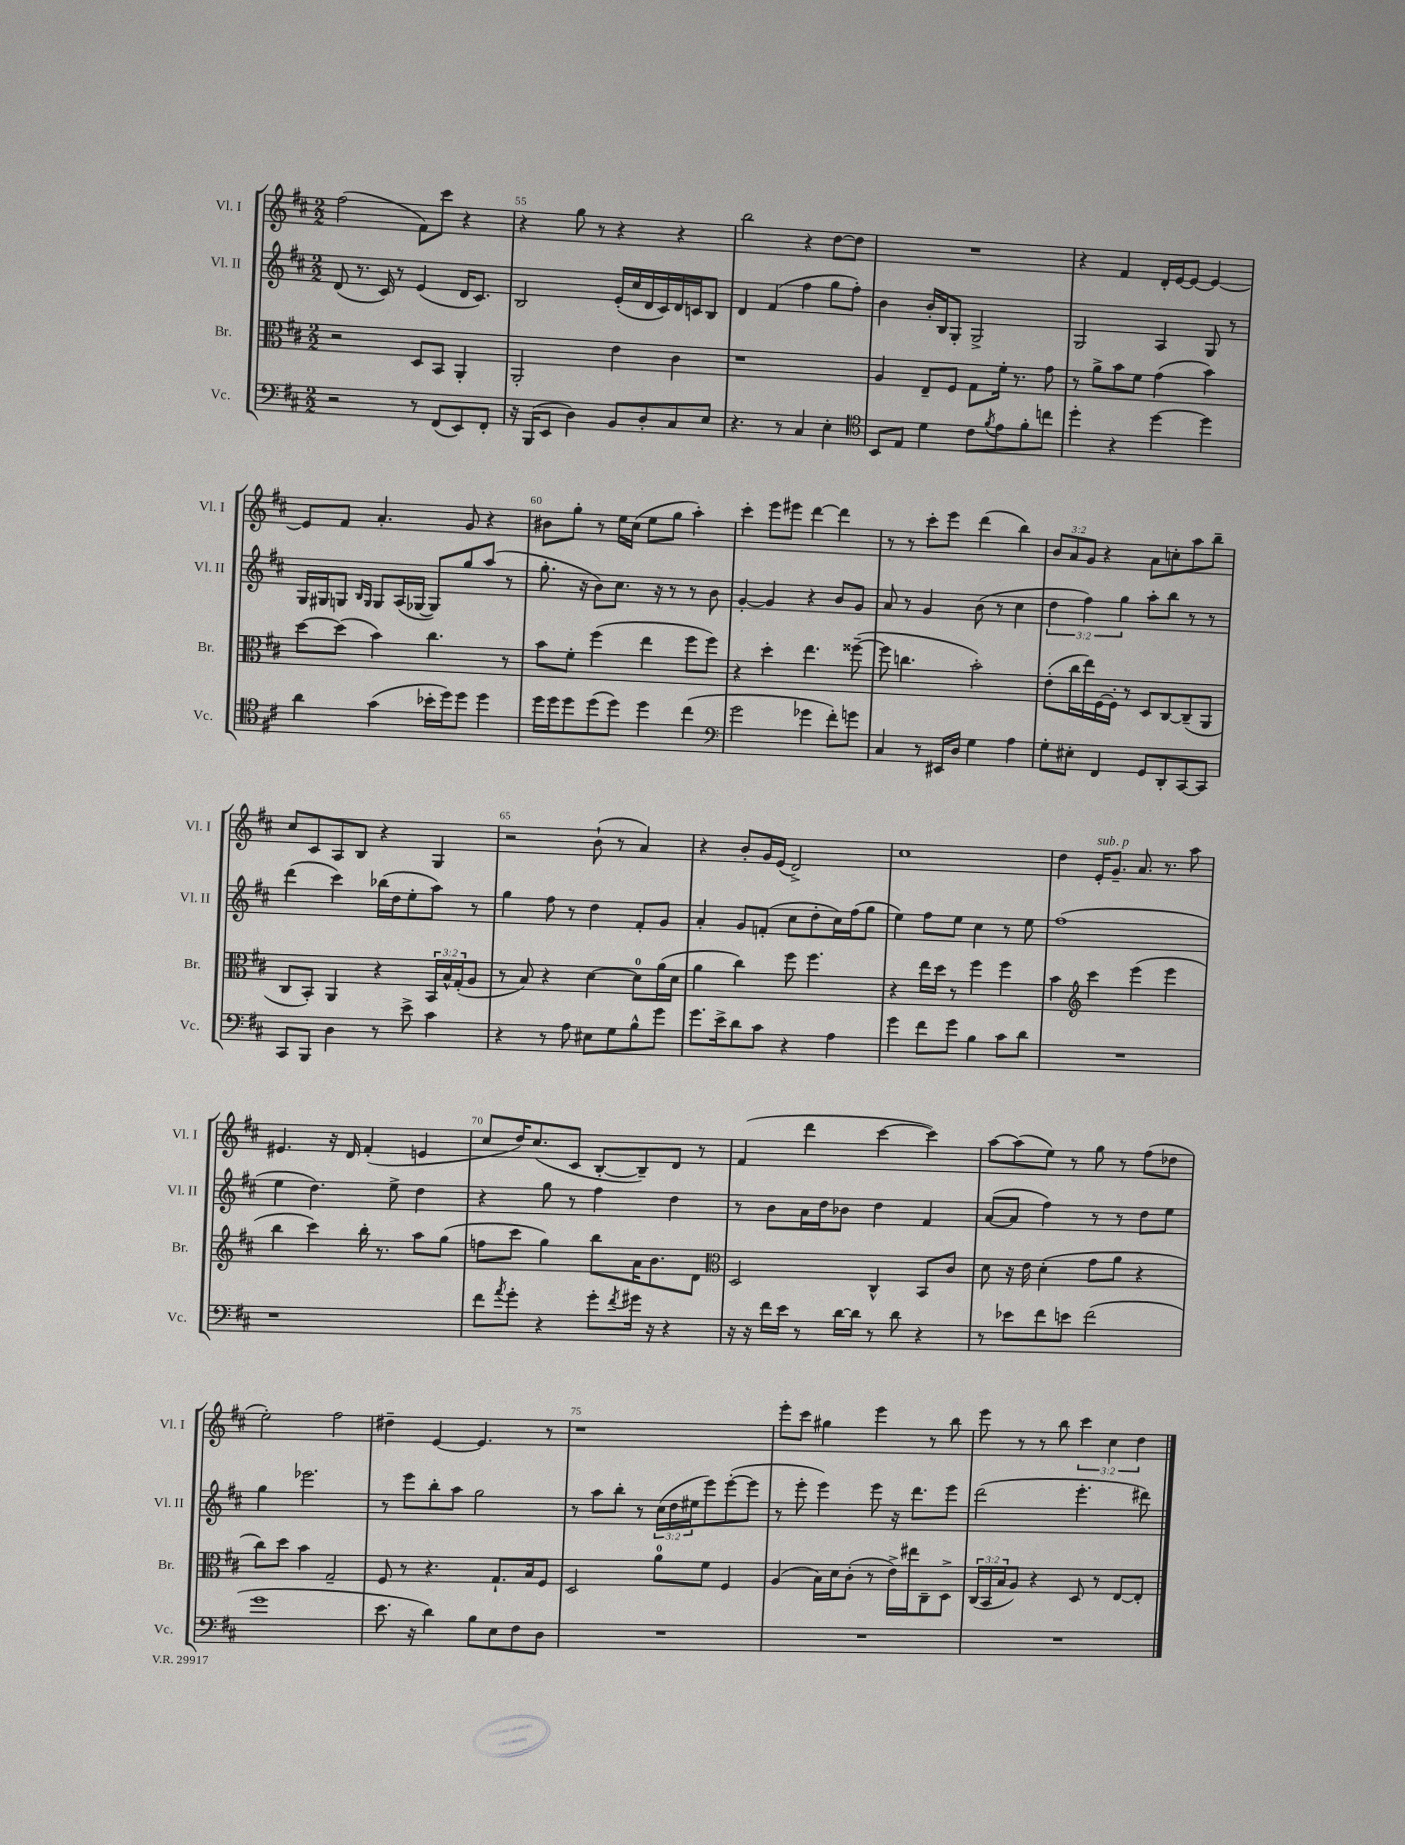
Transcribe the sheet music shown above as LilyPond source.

<<
\new StaffGroup <<
\new Staff = "s0" \with { instrumentName = "Vl. I" shortInstrumentName = "Vl. I" } {
    \clef treble \key d \major \numericTimeSignature \time 2/2 \override Staff.TupletNumber.text = #tuplet-number::calc-fraction-text
    fis''2( fis'8) cis'''8 r4 |
    r4 g''8 r8 r4 r4 |
    b''2 r4 d''8~ d''8 |
    R1 |
    r4 fis'4 d'16-. e'16~ e'8~ e'4~ |
    e'8 fis'8 a'4.-. g'8 r4 |
    bis'8 g''8-. r8 e''16 cis''16( e''8 g''8 a''4-.) |
    cis'''4-. e'''8 eis'''8 d'''4~ d'''4 |
    r8 r8 cis'''8-. e'''8 d'''4( b''4) |
    \tuplet 3/2 { b'8 a'8 g'8 } r4 a'8 c''8-. a''8 b''8-- |
    cis''8 cis'8 a8 b8 r4 g4 |
    r2 b'8-!( r8 a'4) |
    r4 b'8-. g'16 e'16( d'2->) |
    cis''1 |
    d''4 e'16-.^\markup { \italic "sub. p" } g'8.-- a'8. r8. a''8 |
    eis'4. r16 d'16 fis'4-.( e'4 |
    cis''8 d''16) cis''8.( cis'8 b8~-. b8--) d'8 r8 |
    fis'4( d'''4 cis'''4~ cis'''4) |
    a''8~ a''8( e''8) r8 g''8 r8 fis''8( des''8 |
    e''2-.) fis''2 |
    dis''4-- e'4~ e'4. r8 |
    r1 |
    e'''8-. cis'''8 gis''4 e'''4 r8 b''8 |
    e'''8 r8 r8 b''8 \tuplet 3/2 { cis'''4 cis''4 d''4 } \bar "|." |
}
\new Staff = "s1" \with { instrumentName = "Vl. II" shortInstrumentName = "Vl. II" } {
    \clef treble \key d \major \numericTimeSignature \time 2/2 \override Staff.TupletNumber.text = #tuplet-number::calc-fraction-text
    d'8( r8. cis'16) r8 e'4( d'16 cis'8.) |
    b2 e'16-.( cis''16 d'16 cis'16) d'16 c'16 b8 |
    d'4 fis'4( fis''4 g''8 fis''8-.) |
    b'4 b'16-. b16 g8-. g2-> |
    g2 a4 g8 r8 |
    g16 gis16 g8 \grace { b16 g16 } g8 a16( ges16~ ges8) g''8 a''8( r8 |
    g''8.-. r16 b'8) cis''8. r16 r8 r8 b'8 |
    g'4~-. g'4 r4 b'8 g'8 |
    a'8 r8 g'4 b'8( r8 cis''4 |
    \tuplet 3/2 { d''4 fis''4) g''4 } a''8-. b''8 r8 r8 |
    d'''4( cis'''4) bes''16( d''16 e''8-. a''8) r8 |
    g''4 fis''8 r8 d''4 fis'8-. g'8 |
    a'4-. g'8 f'8-.( cis''8 d''8-. cis''16) fis''16( g''8 |
    e''4) fis''8 e''8 cis''4 r8 e''8 |
    fis''1( |
    e''4 d''4.) e''8-> d''4 |
    r4 g''8 r8 fis''4 d''4 |
    r8 b'8 a'16 d''16 bes'8 d''4 fis'4 |
    a'8~( a'8 fis''4) r8 r8 d''8 e''8 |
    g''4 ees'''2. |
    r8 e'''8 b''8-. a''8 g''2 |
    r8 a''8 b''8-. r8 \tuplet 3/2 { cis''16( d''16 eis''16 } e'''8) e'''8~-.( e'''8 |
    r8 e'''8-. e'''4) e'''8 r16 d'''8. e'''8 |
    d'''2( e'''4.-. dis'''8) \bar "|." |
}
\new Staff = "s2" \with { instrumentName = "Br." shortInstrumentName = "Br." } {
    \clef alto \key d \major \numericTimeSignature \time 2/2 \override Staff.TupletNumber.text = #tuplet-number::calc-fraction-text
    r2 d8 b,8 a,4-. |
    a,2-. e'4 cis'4 |
    r1 |
    a4 e8-- fis8 g8 fis'16-. r8. g'8 |
    r8 a'8-> b'8 fis'8 g'4( b'4) |
    d''8~ d''8( b'4) cis''4. r8 |
    b'8 fis'8-. fis''4( e''4 fis''8 fis''8) |
    r4 d''4-. e''4. fisis''8~--( |
    fisis''8 c''4. b'2-.) |
    e'8-.( cis''16 e''16) fis16~ fis16-. r8 d8 cis8~ cis8--( a,8 |
    cis8 b,8-.) a,4 r4 \tuplet 3/2 { b,16 b16-^ g16-.( } a8 |
    r8 b8) r4 d'4~ d'8-0 a'16( d'16 |
    a'4 cis''4) fis''8 fis''4. |
    r4 e''16 d''16 r8 fis''4 fis''4 |
    b'4 \clef treble cis'''4 e'''4( e'''4 |
    b''4 cis'''4) b''16-. r8. a''8 g''8( |
    f''8 cis'''8 g''4) b''8 a'16 b'8. d'8 |
    \clef alto d2 cis4-^ b,8 cis'8 |
    d'8 r16 e'16 d'4-.( g'8 a'8 r4 |
    cis''8) d''8 b'4 g2-- |
    fis8 r8 r4. g8.-! b16 fis8 |
    d2 a'8-0 fis'8 fis4 |
    a4( b16) d'16 cis'8-.( r8 e'16->) eis''16 cis8-- d8-> |
    \tuplet 3/2 { cis16( b,16 b16 } a8) r4 d8 r8 e8~ e8-. \bar "|." |
}
\new Staff = "s3" \with { instrumentName = "Vc." shortInstrumentName = "Vc." } {
    \clef bass \key d \major \numericTimeSignature \time 2/2
    r2 r8 fis,8( e,8) fis,8-. |
    r16 b,,16( e,8 d4) b,8 d8-. cis8 e8 |
    r4. r8 cis4 e4-. |
    \clef tenor b,8 e8 d'4 cis'8 \acciaccatura { fis'8 } e'8 fis'8-. c''8 |
    d''4-. r4 d''4~ d''4 |
    a'4 g'4( bes'16-. d''16) d''8 d''4 |
    d''16 d''16 d''8 d''8( d''8) d''4 cis''4( |
    \clef bass g'2 ges'4 fis'8-.) g'8 |
    cis4 r8 eis,16 d16 g4 a4 |
    g8-. eis8-. fis,4 g,8 d,8-. cis,8~ cis,8 |
    cis,8 b,,8 d4 r8 e'8-> cis'4 |
    r4 r8 a8 eis8 g8 b8-^ g'8 |
    g'8. e'16-> d'8 cis'8 r4 a4 |
    g'4 fis'8 g'8 b4 cis'8 d'8 |
    R1 |
    r1 |
    fis'8 \acciaccatura { a'8 } g'8-. r4 g'8-. \acciaccatura { fis'8 } gis'16 r16 r4 |
    r16 r16 fis'16 e'16 r8 d'16~ d'16 r8 d'8 r4 |
    r8 ees'8 fis'8 e'8 fis'2( |
    g'1 |
    e'8. r16 d'4) b8 e8 fis8 d8 |
    R1 |
    R1 |
    R1 \bar "|." |
}
>>
>>
\layout { \context { \Score currentBarNumber = #54 \override BarNumber.break-visibility = ##(#f #t #t) barNumberVisibility = #(every-nth-bar-number-visible 5) } }
